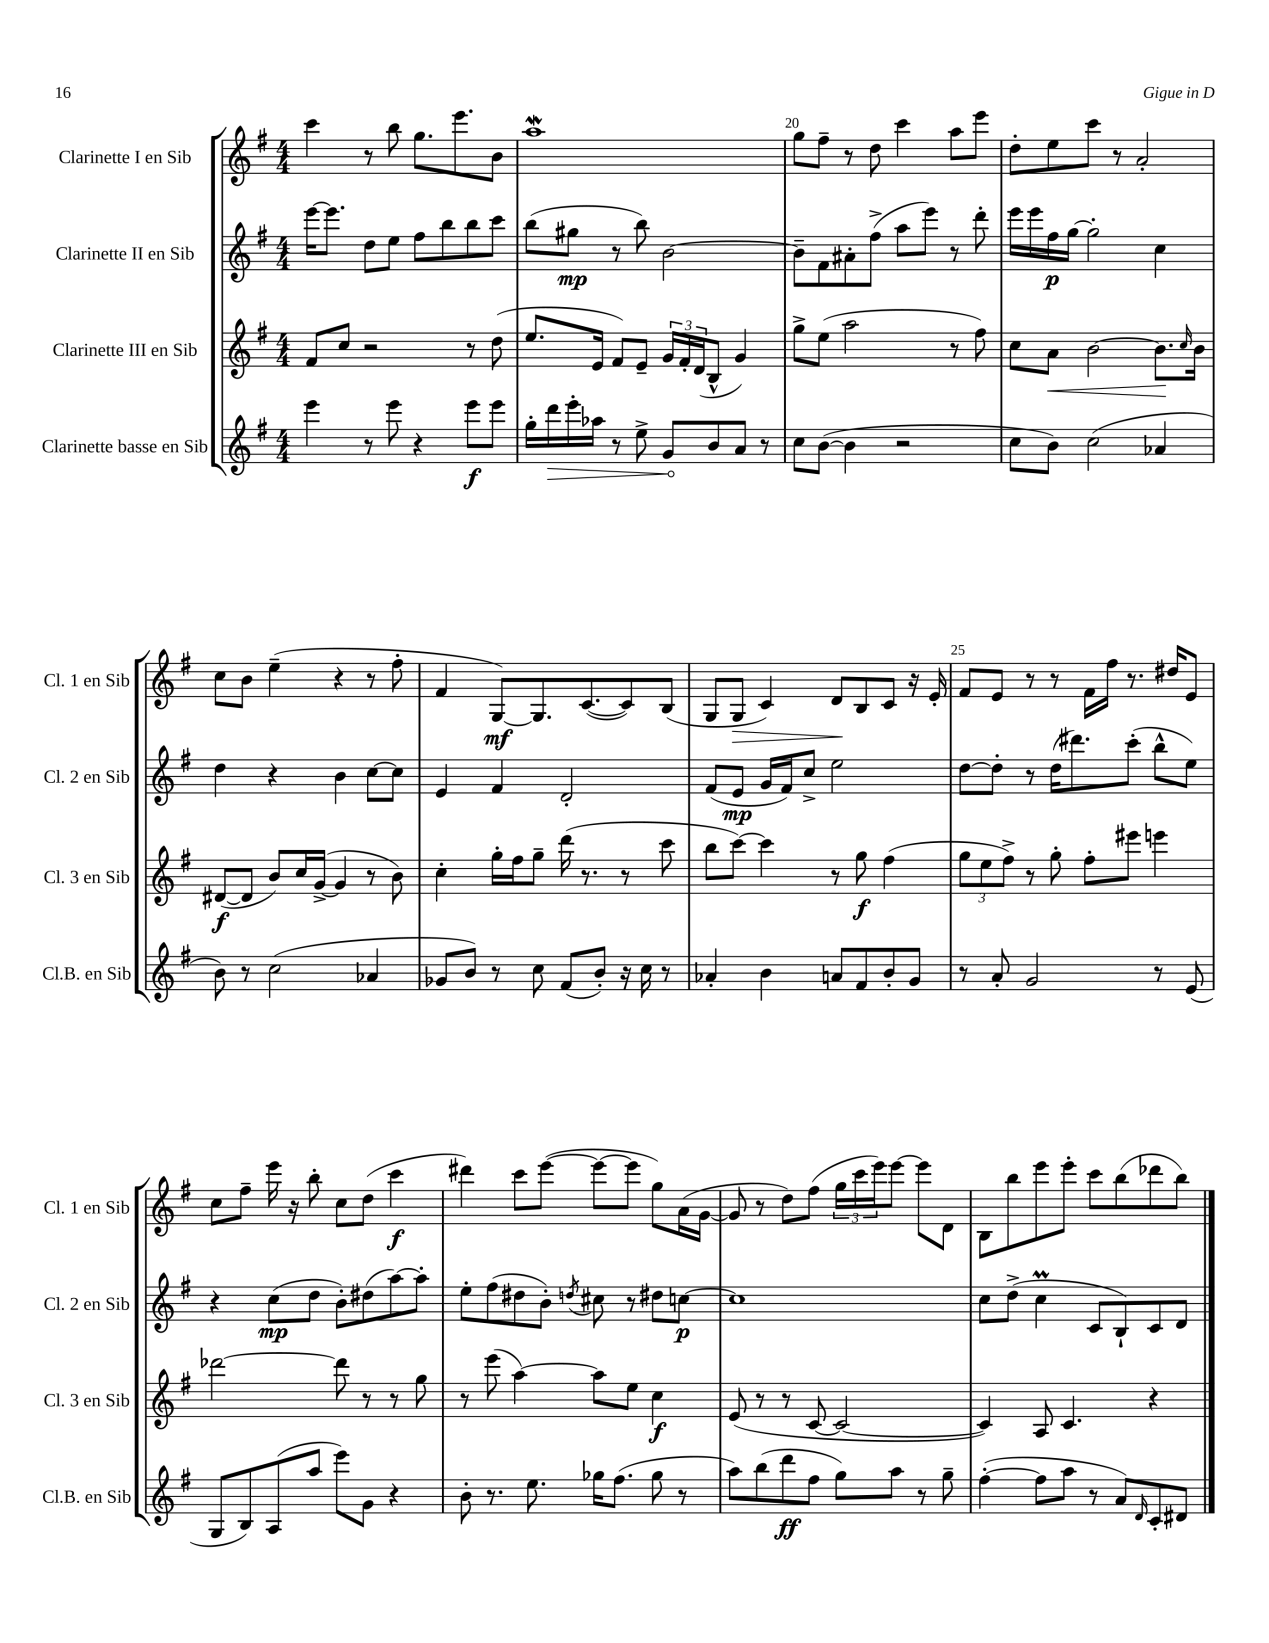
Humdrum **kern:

**kern	**dynam	**kern	**dynam	**kern	**dynam	**kern	**dynam
*part4	*part4	*part3	*part3	*part2	*part2	*part1	*part1
*staff4	*staff4	*staff3	*staff3	*staff2	*staff2	*staff1	*staff1
*I"Clarinette basse en Sib	*	*I"Clarinette III en Sib	*	*I"Clarinette II en Sib	*	*I"Clarinette I en Sib	*
*I'Cl.B. en Sib	*	*I'Cl. 3 en Sib	*	*I'Cl. 2 en Sib	*	*I'Cl. 1 en Sib	*
*clefG2	*	*clefG2	*	*clefG2	*	*clefG2	*
*k[f#]	*	*k[f#]	*	*k[f#]	*	*k[f#]	*
*M4/4	*	*M4/4	*	*M4/4	*	*M4/4	*
=18	=18	=18	=18	=18	=18	=18	=18
4eee\	.	8f#/L	.	[16eee\KL	.	4ccc\	.
.	.	.	.	8.eee\J]	.	.	.
.	.	8cc/J	.	.	.	.	.
8r	.	2r	.	8dd\L	.	8r	.
8eee\	.	.	.	8ee\J	.	8bb\	.
4r	.	.	.	8ff#\L	.	8.gg\L	.
.	.	.	.	8bb\	.	.	.
.	.	.	.	.	.	8.eee\	.
8eee\L	f	8r	.	8bb\	.	.	.
8eee\J	.	(8dd\	.	8ccc\J	.	8b\J	.
=19	=19	=19	=19	=19	=19	=19	=19
16gg'\LL	.	8.ee/L	.	(8bb\L	.	1aaW	.
!	!LO:HP:b	!	!	!	!	!	!
16ddd\	>	.	.	.	.	.	.
16eee'\	.	.	.	8gg#X\J	mp	.	.
16aa-X\JJ	.	16e/Jk	.	.	.	.	.
8r	.	8f#/L)	.	8r	.	.	.
8ee^\	.	8e~/J	.	8bb\)	.	.	.
8g/L	.	24g/LL	.	[2b\	.	.	.
.	.	24f#'/	.	.	.	.	.
.	.	(24d/J	.	.	.	.	.
8b/	]	8B^^/J	.	.	.	.	.
8a/J	.	4g/)	.	.	.	.	.
8r	.	.	.	.	.	.	.
=20	=20	=20	=20	=20	=20	=20	=20
8cc\L	.	8gg^\L	.	8b~\L]	.	8gg\L	.
([8b\J	.	(8ee\J	.	8f#\	.	8ff#~\J	.
4b\]	.	2aa\	.	8a#X'\	.	8r	.
.	.	.	.	(8ff#^\J	.	8dd\	.
2r	.	.	.	8aa\L	.	4ccc\	.
.	.	.	.	8eee\J)	.	.	.
.	.	8r	.	8r	.	8aa\L	.
.	.	8ff#\)	.	8ddd'\	.	8eee\J	.
=21	=21	=21	=21	=21	=21	=21	=21
8cc\L	.	8cc\L	.	16eee\LL	.	8dd'\L	.
.	.	.	.	16eee\	.	.	.
!	!	!	!LO:HP:b	!	!	!	!
8b\J)	.	8a\J	<	16ff#\	p	8ee\	.
.	.	.	.	[16gg\JJ	.	.	.
(2cc\	.	[2b\	.	2gg'\]	.	8ccc\J	.
.	.	.	.	.	.	8r	.
.	.	.	.	.	.	2a'/	.
4a-X/	.	8.b\L]	.	4cc\	.	.	.
.	.	16qqcc/	.	.	.	.	.
.	.	16b\Jk	[	.	.	.	.
!!LO:LB:g=z
=22	=22	=22	=22	=22	=22	=22	=22
8b\)	.	([8d#X/L	f	4dd\	.	8cc\L	.
8r	.	8d#/J]	.	.	.	8b\J	.
(2cc\	.	8b/L)	.	4r	.	(4ee~\	.
.	.	16cc/L	.	.	.	.	.
.	.	([16g^/JJ	.	.	.	.	.
.	.	4g/]	.	4b\	.	4r	.
4a-X/	.	8r	.	[8cc\L	.	8r	.
.	.	8b\)	.	8cc\J]	.	8ff#'\	.
=23	=23	=23	=23	=23	=23	=23	=23
8g-X/L	.	4cc'\	.	4e/	.	4f#/	.
8b/J)	.	.	.	.	.	.	.
8r	.	16gg'\LL	.	4f#/	.	[8G/L)	mf
.	.	16ff#\J	.	.	.	.	.
8cc\	.	8gg~\J	.	.	.	8.G/]	.
(8f#/L	.	(16ddd\	.	2d'/	.	.	.
.	.	8.r	.	.	.	([8.c/	.
8b'/J)	.	.	.	.	.	.	.
16r	.	8r	.	.	.	8c/])	.
16cc\	.	.	.	.	.	.	.
8r	.	8ccc\	.	.	.	(8B/J	.
=24	=24	=24	=24	=24	=24	=24	=24
4a-X'/	.	8bb\L	.	(8f#/L	.	8G/L	.
!	!	!	!	!	!	!	!LO:HP:b
.	.	[8ccc\J)	.	8e/J	mp	8G/J	>
4b\	.	4ccc\]	.	16g/LL	.	4c/)	.
.	.	.	.	16f#/J)	.	.	.
.	.	.	.	8cc^/J	.	.	.
8an/L	.	8r	.	2ee\	.	8d/L	.
8f#/	.	8gg\	f	.	.	8B/	]
8b'/	.	(4ff#\	.	.	.	8c/J	.
8g/J	.	.	.	.	.	16r	.
.	.	.	.	.	.	16e'/	.
=25	=25	=25	=25	=25	=25	=25	=25
8r	.	12gg\L	.	[8dd\L	.	8f#/L	.
.	.	12ee\	.	.	.	.	.
8a'/	.	.	.	8dd'\J]	.	8e/J	.
.	.	12ff#^\J)	.	.	.	.	.
2g/	.	8r	.	8r	.	8r	.
.	.	8gg'\	.	(16dd\KL	.	8r	.
.	.	.	.	8.ddd#X\)	.	.	.
.	.	8ff#'\L	.	.	.	16f#\LL	.
.	.	.	.	.	.	16ff#\JJ	.
.	.	8eee#X\J	.	(8ccc'\J	.	8.r	.
8r	.	4eeen\	.	8bb^^\L	.	.	.
.	.	.	.	.	.	16dd#X/KL	.
(8e/	.	.	.	8ee\J)	.	8e/J	.
!!LO:LB:g=z
=26	=26	=26	=26	=26	=26	=26	=26
8G/L	.	[2ddd-X\	.	4r	.	8cc\L	.
8B/)	.	.	.	.	.	8ff#~\J	.
(8A/	.	.	.	(8cc\L	mp	16eee\	.
.	.	.	.	.	.	16r	.
8aa/J	.	.	.	8dd\J	.	8bb'\	.
8eee\L)	.	8ddd-\]	.	8b'\L)	.	8cc\L	.
8g\J	.	8r	.	(8dd#X\	.	(8dd\J	.
4r	.	8r	.	[8aa\)	.	4ccc\	f
.	.	8gg\	.	8aa'\J]	.	.	.
=27	=27	=27	=27	=27	=27	=27	=27
8b'\	.	8r	.	8ee'\L	.	4ddd#X\)	.
8.r	.	(8eee\	.	(8ff#\	.	.	.
.	.	[4aa\)	.	8dd#X\	.	8ccc\L	.
8.ee\	.	.	.	.	.	.	.
.	.	.	.	8b'\J)	.	([8eee\J	.
.	.	.	.	8qddn/	.	.	.
16gg-X\KL	.	8aa\L]	.	8cc#X\	.	8eee\L_	.
(8.ff#\J	.	.	.	.	.	.	.
.	.	8ee\J	.	8r	.	8eee\J]	.
8gg-\	.	4cc\	f	8dd#X\L	.	8gg\L)	.
8r	.	.	.	[8ccn\J	p	(16a\L	.
.	.	.	.	.	.	[16g\JJ	.
=28	=28	=28	=28	=28	=28	=28	=28
8aa\L)	.	(8e/	.	1cc]	.	8g/]	.
(8bb\	.	8r	.	.	.	8r	.
8ddd\	ff	8r	.	.	.	8dd\L)	.
8ff#\J	.	[8c/	.	.	.	(8ff#\J	.
8gg\L)	.	2c/_	.	.	.	24gg\LL	.
.	.	.	.	.	.	24ccc\	.
.	.	.	.	.	.	24eee\J)	.
8aa\J	.	.	.	.	.	[8eee\J	.
8r	.	.	.	.	.	8eee\L]	.
8gg~\	.	.	.	.	.	8d\J	.
=29	=29	=29	=29	=29	=29	=29	=29
([4ff#'\	.	4c/])	.	8cc\L	.	8B\L	.
.	.	.	.	(8dd^\J	.	8bb\	.
8ff#\L]	.	8A/	.	4ccM\	.	8eee\	.
8aa\J	.	4.c/	.	.	.	8eee'\J	.
8r	.	.	.	8c/L	.	8ccc\L	.
8a/L)	.	.	.	8B`/)	.	(8bb\	.
16qqd/	.	.	.	.	.	.	.
8c'/	.	4r	.	8c/	.	8ddd-X\	.
8d#X/J	.	.	.	8d/J	.	8bb\J)	.
==	==	==	==	==	==	==	==
*-	*-	*-	*-	*-	*-	*-	*-
